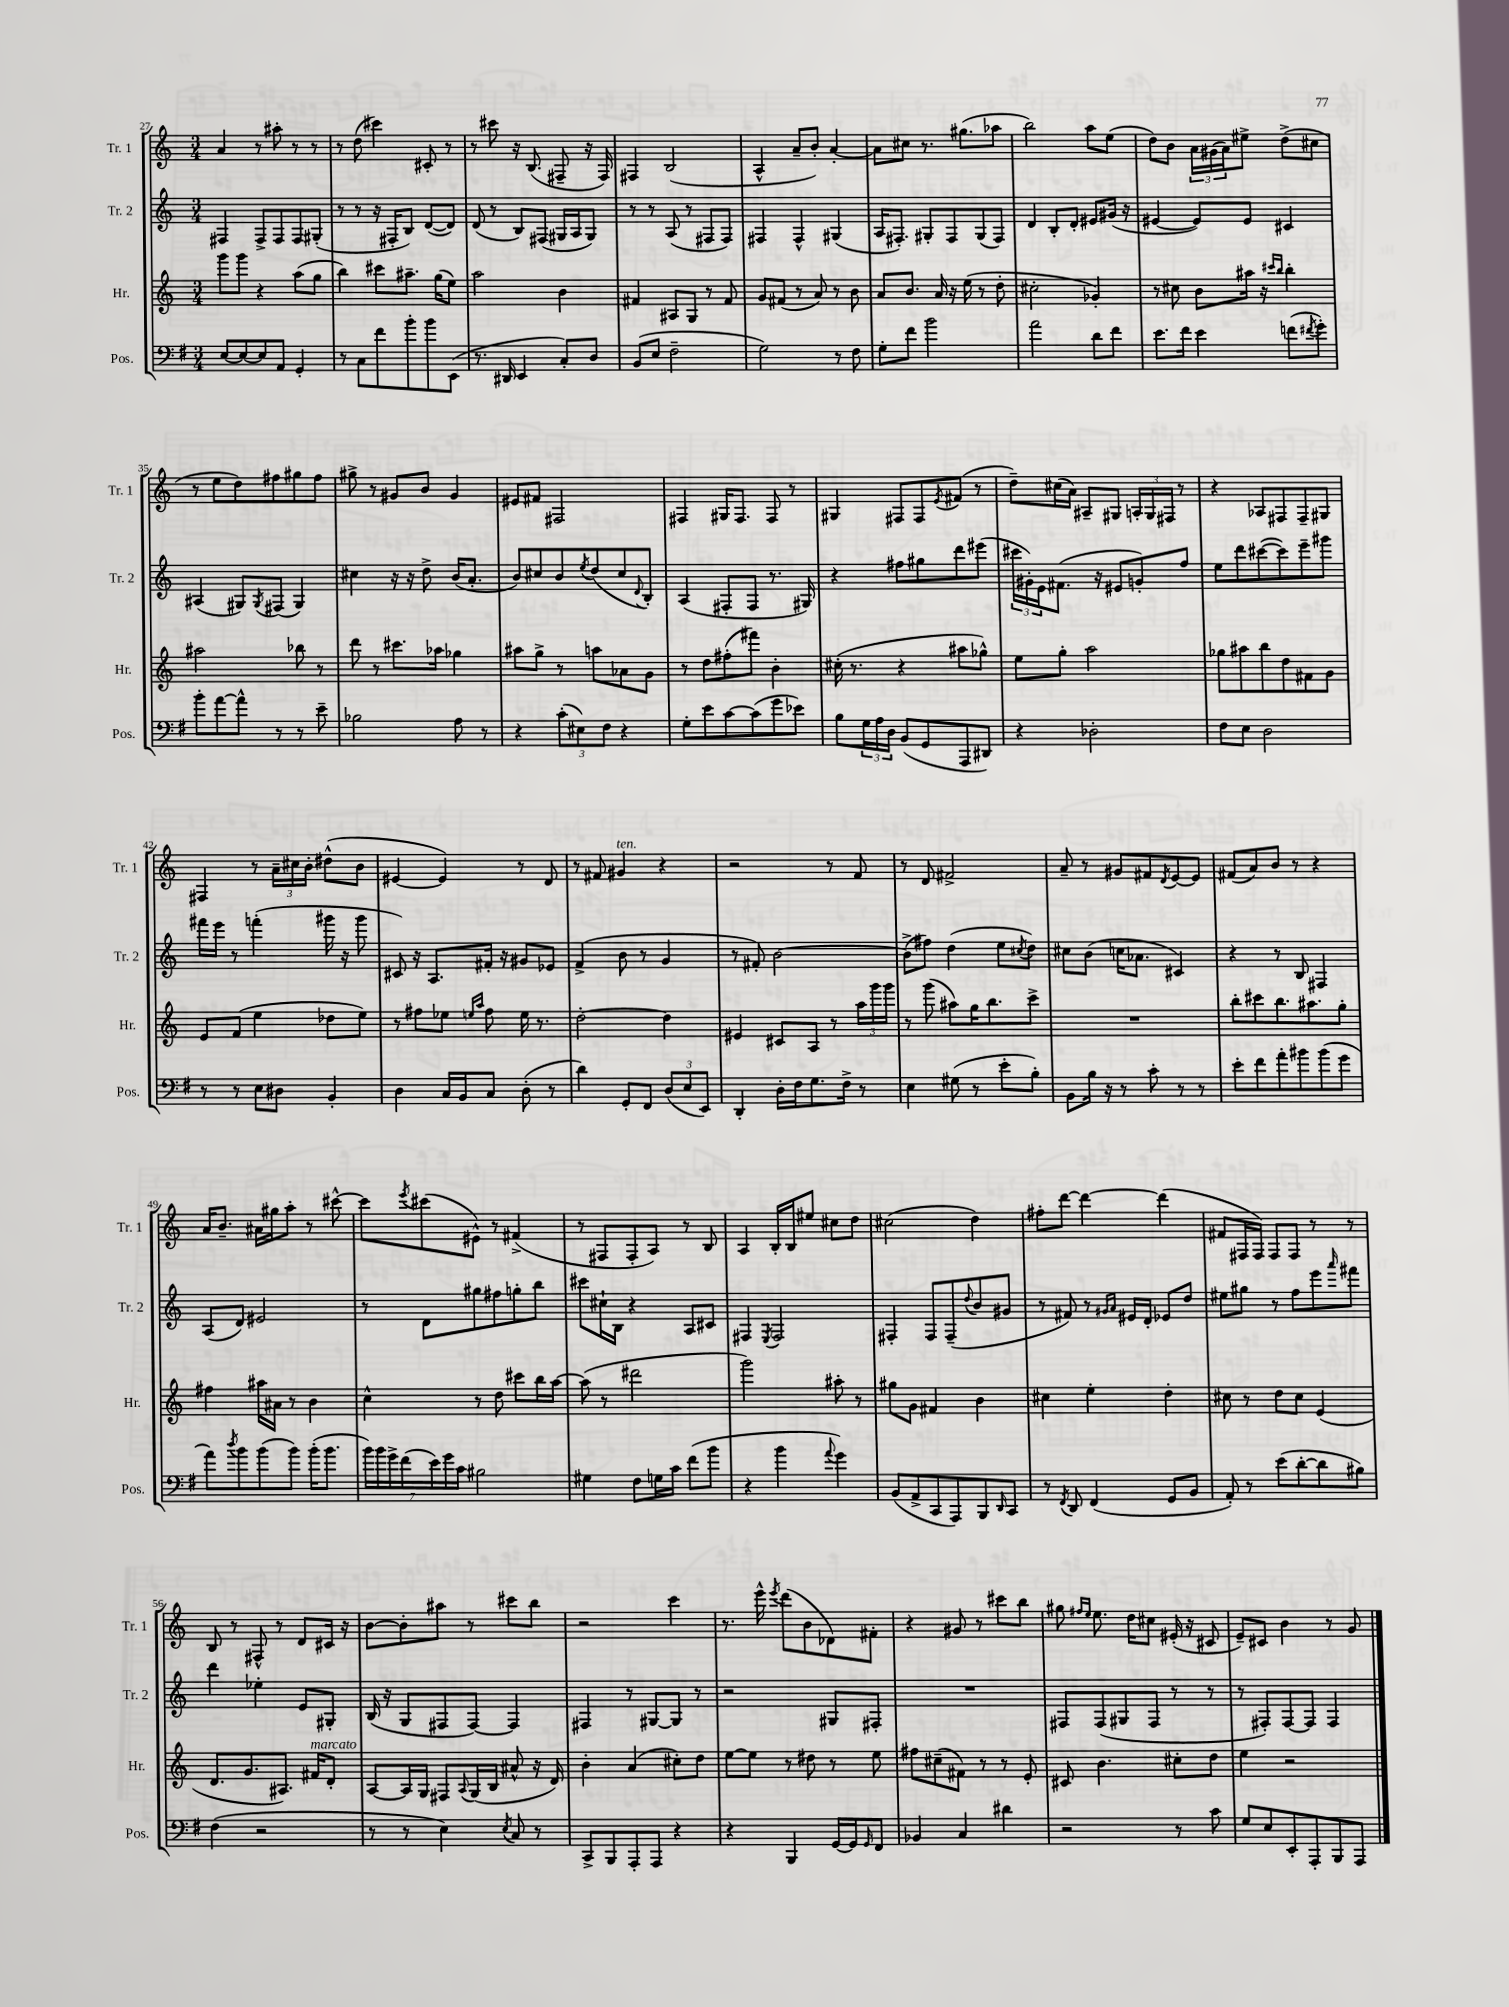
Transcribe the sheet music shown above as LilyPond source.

<<
\new StaffGroup <<
\new Staff = "s0" \with { instrumentName = "Tr. 1" shortInstrumentName = "Tr. 1" } {
    \clef treble \key c \major \numericTimeSignature \time 3/4
    a'4 r8 ais''8-. r8 r8 |
    r8 d''8( cis'''4) cis'8-. r8 |
    r8 cis'''8 r16 b8.( fis8-- r16 fis16) |
    fis4 b2( |
    a4-^ a'8-- b'8-.) a'4~-. |
    a'8 cis''8 r8. gis''8.( aes''8 |
    b''2) a''8 e''8( |
    d''8) b'8 \tuplet 3/2 { a'16 gis'16( a'16) } eis''8-> d''8->( cis''8 |
    r8 e''8 d''8) fis''8 gis''8 fis''8 |
    gis''8-> r8 gis'8 b'8 gis'4 |
    eis'8 fis'8 fis2 |
    fis4 gis16 fis8. fis8 r8 |
    gis4 fis8 fis8 \acciaccatura { e'8 } fis'8( r8 |
    d''8--) cis''16( a'16) ais8-- gis8 \tuplet 3/2 { a16-. gis16 fis16 } r8 |
    r4 aes8 fis8 fis8-- gis8 |
    fis4 r8 \tuplet 3/2 { a'16-- cis''16 b'16-. } dis''8-^( b'8 |
    eis'4~ eis'4) r8 d'8 |
    r8 fis'8 gis'4^\markup { \italic "ten." } r4 |
    r2 r8 f'8 |
    r8 d'8 fis'2-> |
    a'8-- r8 gis'8 fis'8 \acciaccatura { d'8 } e'8~ e'8 |
    fis'8( a'8) b'8 r8 r4 |
    a'16 b'8.-- ais'16 gis''16 a''8-. r8 cis'''8~-^ |
    cis'''8 \acciaccatura { e'''8 } cis'''8( eis'8-^) r8 fis'4->( |
    r8 fis8 fis8-. a8) r8 b8 |
    a4 b16-. b16 eis''8 cis''8 d''8 |
    cis''2( d''4) |
    fis''8-. d'''8~ d'''4~ d'''4( |
    fis'8 fis16 fis16) fis8 fis8 r8 r8 |
    b8 r8 fis8-^ r8 d'8 cis'16 r16 |
    b'8~ b'8-. ais''8 r8 cis'''8 b''8 |
    r2 c'''4 |
    r8. e'''16-^ \acciaccatura { e'''8 } d'''8( b'8 des'8) fis'8-. |
    r4 gis'8 r8 cis'''8 b''8 |
    gis''8 \grace { fis''16 e''16 } e''8. d''16 cis''8 eis'16-.( r16 cis'8 |
    e'8--) cis'8 b'4 r8 g'8 \bar "|." |
}
\new Staff = "s1" \with { instrumentName = "Tr. 2" shortInstrumentName = "Tr. 2" } {
    \clef treble \key c \major \numericTimeSignature \time 3/4
    fis4 fis8-> fis8 fis8 gis8-.( |
    r8 r8 r16 fis16-. b8) d'8~( d'8) |
    d'8( r8 b8) fis8( gis16 a16 gis8) |
    r8 r8 a8( r8 fis8 fis8) |
    fis4 fis4-^ gis4( |
    a16 fis8.-.) gis8-. fis8 gis8( fis8) |
    d'4 b8-. d'8-. eis'8 gis'16( r16 |
    eis'4~ eis'8) eis'8 cis'4 |
    ais4( gis8) \acciaccatura { gis8 } fis8( gis4) |
    cis''4 r16 r16 d''8-> b'16( a'8.-. |
    b'8) cis''8 b'8 \acciaccatura { e''8 } d''8( cis''8 \appoggiatura { d'8 } b8-.) |
    a4( fis8-. fis8 r8. gis16) |
    r4 fis''8 gis''8 d'''8 eis'''8( |
    \tuplet 3/2 { cis'''16 gis'16-.) e'16 } fis'8.( r16 eis'8 g'8-.) f''8 |
    e''8 d'''8 cis'''8~( cis'''8) e'''8-- gis'''8 |
    fis'''16 e'''16 r8 f'''4-.( gis'''16 r16 gis'''8 |
    cis'8) r16 a8. fis'16-. r16 gis'8 ees'8 |
    f'4->( b'8 r8 g'4 |
    r8 fis'8-.) b'2~ |
    b'8->( fis''8) d''4( e''8 \acciaccatura { cis''8 } d''8) |
    cis''8 b'8( c''16 aes'8. cis'4) |
    r4 r8 b8 fis4 |
    a8( d'8) eis'2 |
    r8 d'8 gis''8 fis''8 g''8-. b''8 |
    cis'''8 cis''16-! b16 r4 a8 cis'8 |
    fis4 \acciaccatura { e8 } fis2 |
    fis4-. fis8 fis8--( \appoggiatura { d''8 } b'8 gis'8 |
    r8 fis'8) r8 \grace { gis'16 a'16 } eis'16 d'16-. ees'8 d''8 |
    eis''8 gis''8 r8 f''8 e'''8 \grace { a'''16 } fis'''8 |
    d'''4 ees''4-. e'8 gis8-. |
    b16( r16 g8 fis8 fis8~) fis4 |
    fis4 r8 gis8~ gis8 r8 |
    r2 gis8 fis8-. |
    R2. |
    fis8 fis8( gis8 fis8 r8 r8 |
    r8 fis8-.) fis8~ fis8 fis4 \bar "|." |
}
\new Staff = "s2" \with { instrumentName = "Hr." shortInstrumentName = "Hr." } {
    \clef treble \key c \major \numericTimeSignature \time 3/4
    g'''8 g'''8 r4 a''8( g''8 |
    b''4) cis'''8 ais''8.-- g''16( e''8) |
    a''2 b'4 |
    fis'4 ais8 g8 r8 fis'8 |
    g'8 fis'8( r8 a'8) r8 b'8 |
    a'8 b'8. a'16 r16 e''16( r8 d''8-. |
    cis''2-. ges'4-.) |
    r8 cis''8 b'8 ais''16 r16 \grace { cis'''16 b''16 } b''4-. |
    ais''2 bes''8 r8 |
    d'''8 r8 cis'''8. aes''16 ges''4 |
    ais''8 g''8-> r8 a''8 aes'8 g'8 |
    r8 d''8 fis''8-.( fis'''8) b'4-. |
    cis''16-.( r8. r4 ais''8 ges''8-^) |
    e''8 g''8-. a''2 |
    ges''8 ais''8 b''8 d''8 fis'8 g'8 |
    e'8 f'8( e''4 des''8 e''8) |
    r8 fis''8 ees''8 \grace { e''16 a''16 } fis''8 e''16 r8. |
    d''2~-. d''4 |
    eis'4 cis'8 a8 r8 \tuplet 3/2 { a''16 g'''16 g'''16 } |
    r8 g'''8( ais''8) g''16 b''8. c'''8-> |
    R2. |
    b''8-. cis'''8 b''8. ais''8. g''8-. |
    fis''4 ais''16 ais'16 r8 b'4 |
    c''4-^ r8 d''8 cis'''8 b''16 a''16~ |
    a''8( r8 dis'''2 |
    g'''2) ais''8-. r8 |
    gis''8 g'8 fis'4 b'4 |
    cis''4 e''4-. d''4-. |
    cis''8 r8 d''8 cis''8 e'4( |
    d'8. g'8. ais8.) fis'16^\markup { \italic "marcato" } d'8-. |
    a8~ a16 g16 fis8 \appoggiatura { a8 } g16( b16 ais'8-^ r16 d'16) |
    b'4-. a'4( cis''8-.) d''8 |
    e''8~ e''8 r8 dis''8 r8 e''8 |
    fis''8 cis''8--( fis'8) r8 r8 e'8-. |
    cis'8 b'4. cis''8-. d''8 |
    e''4 r2 \bar "|." |
}
\new Staff = "s3" \with { instrumentName = "Pos." shortInstrumentName = "Pos." } {
    \clef bass \key g \major \numericTimeSignature \time 3/4
    e8~ e8~ e8 a,8 g,4-. |
    r8 c8 fis'8 b'8-. b'8 e,8( |
    r8. dis,16 e,4 c8-.) d8 |
    b,8( e8 fis2-- |
    g2) r8 fis8 |
    g8-. fis'8 b'2 |
    a'2 d'8 fis'8 |
    e'8. fis'16 e'4 f'8( \acciaccatura { fis'8 } g'8-.) |
    b'8-. a'8~ a'8-^ r8 r8 e'8-- |
    bes2 a8 r8 |
    r4 \tuplet 3/2 { c'8-.( eis8) fis8 } r4 |
    g8-. e'8 c'8~ c'8( g'8 ees'8) |
    b8 \tuplet 3/2 { g16 a16 d16 } b,8( g,8 a,,8 dis,8) |
    r4 des2-. |
    fis8 e8 d2 |
    r8 r8 e8 dis8 b,4-. |
    d4 c16 b,16 c8 d8-.( r8 |
    d'4) g,8-. fis,8 \tuplet 3/2 { d8( e8 e,8) } |
    d,4-. d16-. fis16 g8. fis16-> r8 |
    e4 gis8( r8 e'8-. b8-.) |
    b,8 b16 r16 r8 c'8-. r8 r8 |
    e'8-. fis'8 a'8-. bis'8 bis'8( g'8 |
    a'8) \acciaccatura { d''8 } b'8 b'8( b'8) b'16-.( b'8. |
    \tuplet 7/4 { b'16) b'16 g'16-> fis'16( e'16) g'16 c'16 } bis2 |
    gis4 fis8 g16 c'16 fis'8( b'8 |
    r4 b'4 \appoggiatura { a'8 } g'4) |
    b,8( a,8-> c,8 a,,8) b,,8 \grace { d,16 } c,8 |
    r8 \acciaccatura { fis,8 } d,8 fis,4( g,8 b,8 |
    a,8-.) r8 e'8( d'8~-. d'8 bis8) |
    fis4( r2 |
    r8 r8 e4) \acciaccatura { e8 } c8 r8 |
    c,8-> b,,8 a,,8-. a,,8 r4 |
    r4 b,,4 g,16~ g,16 \grace { g,16 } fis,8 |
    bes,4 c4 dis'4 |
    r2 r8 c'8 |
    g8 e8 e,8-. a,,8-. b,,8 a,,8 \bar "|." |
}
>>
>>
\layout { \context { \Score currentBarNumber = #27 } }
